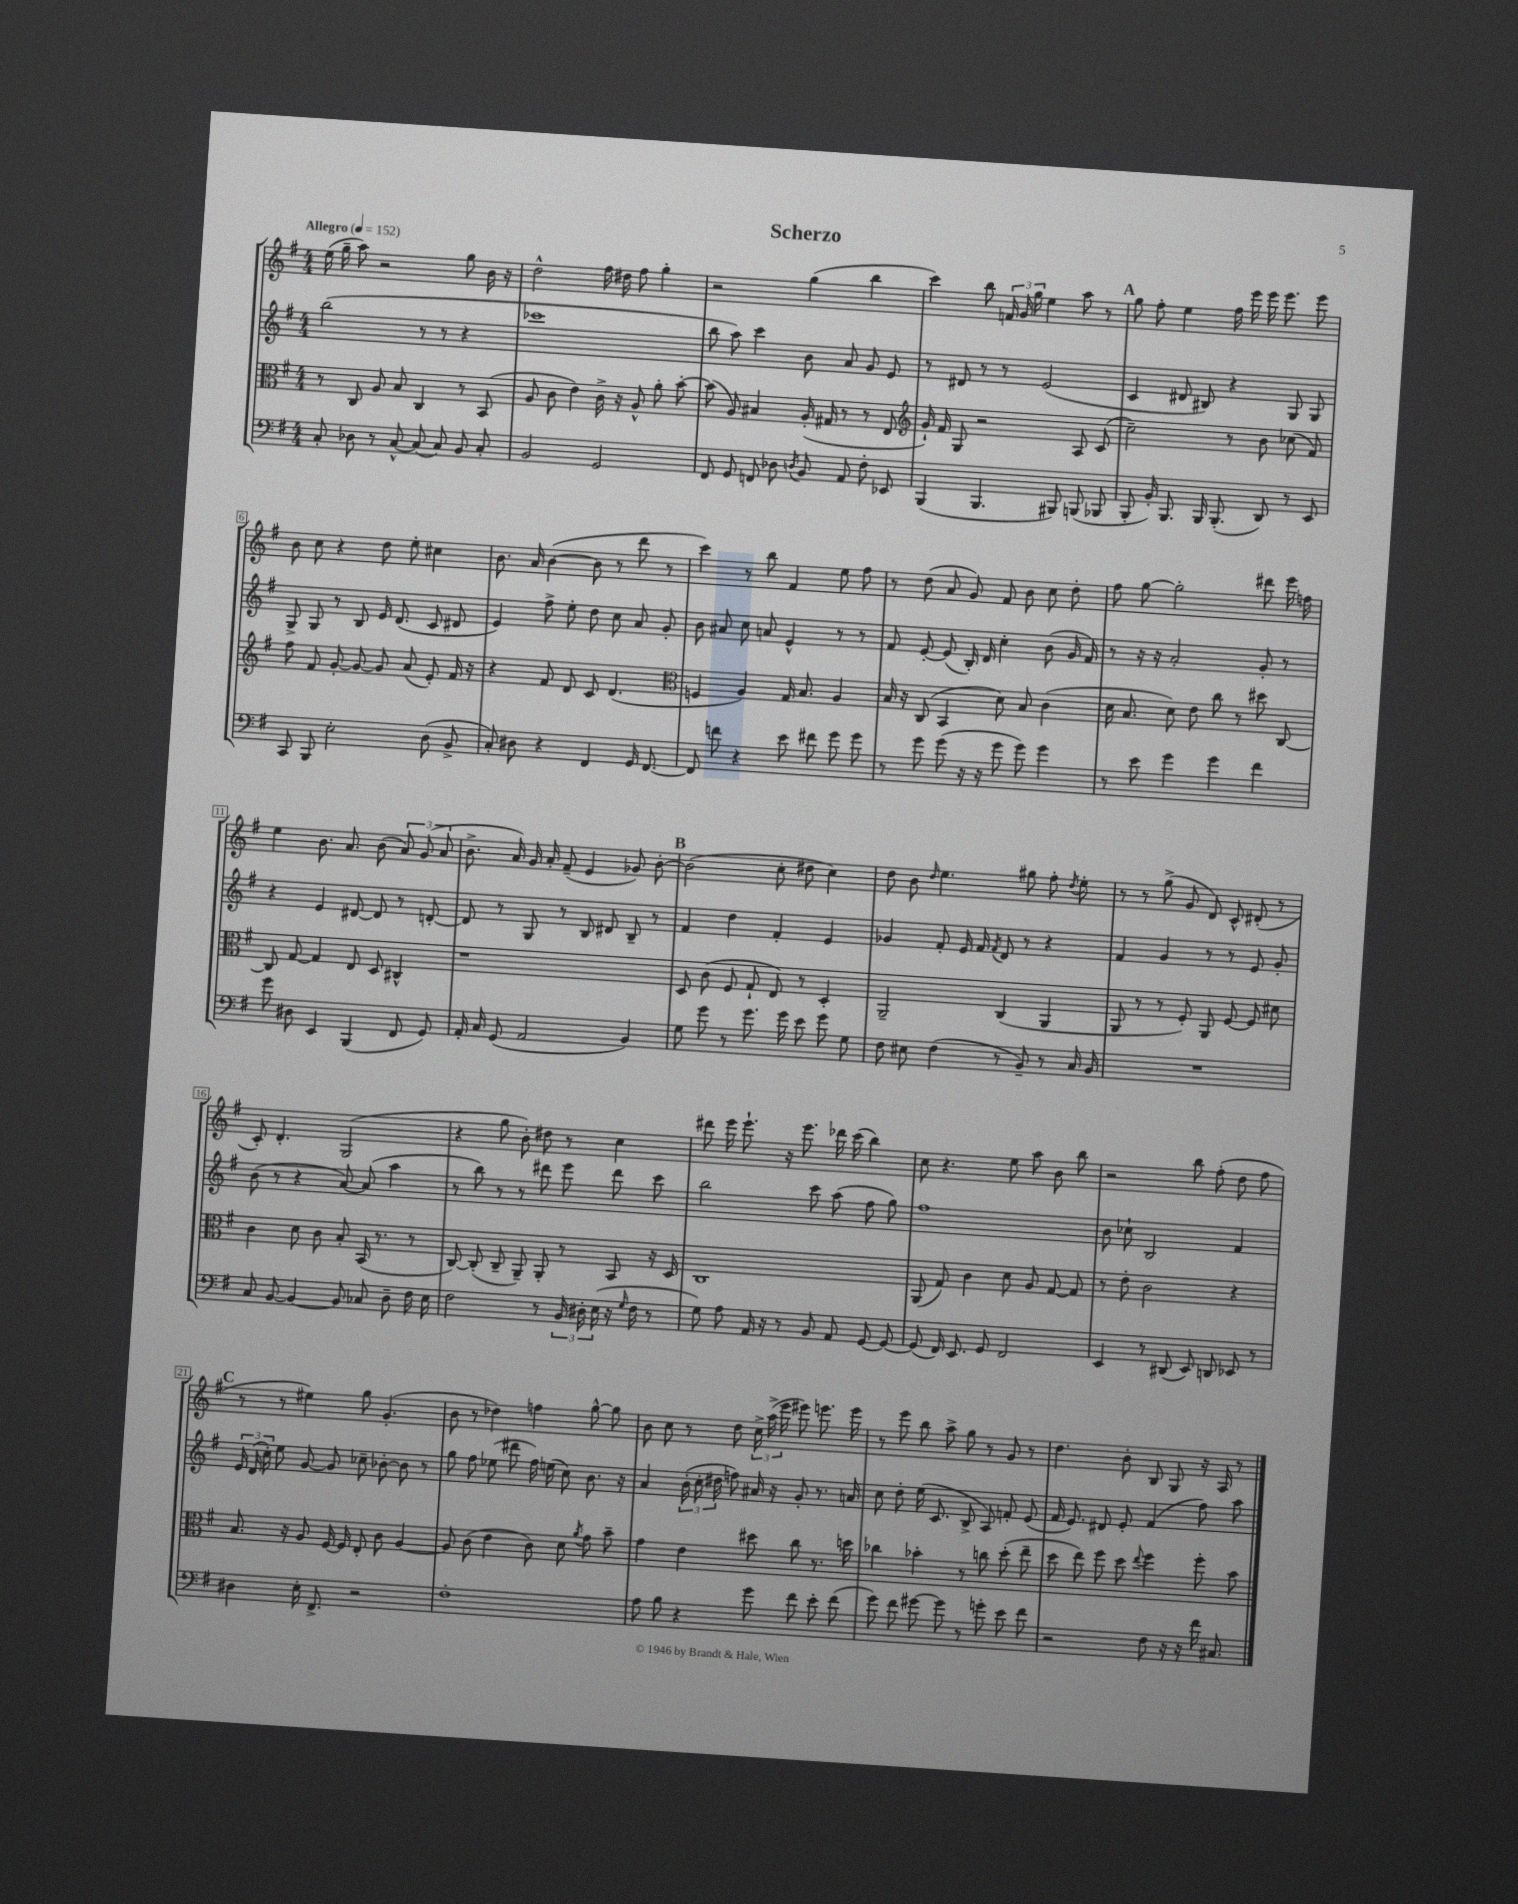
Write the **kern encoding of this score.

**kern	**kern	**kern	**kern
*staff4	*staff3	*staff2	*staff1
*clefF4	*clefC3	*clefG2	*clefG2
*k[f#]	*k[f#]	*k[f#]	*k[f#]
*M4/4	*M4/4	*M4/4	*M4/4
*MM152	*MM152	*MM152	*MM152
8C'	8r	(2bb	(16ee
.	.	.	16gg~
8D-	8C	.	8aa)
8r	8A	.	2r
[8C^^	8B	.	.
(8C]	4C	8r	.
8C)	.	8r	.
8BB	8r	4r	8gg
8C'	(8BB	.	16b
.	.	.	16r
=	=	=	=
2BB	8A	1ccc-	2dd^^
.	8c	.	.
.	4e)	.	.
2GG	16c^	.	16ff#
.	16r	.	16dd#
.	8A^^	.	8ff#
.	8a'	.	4gg'
.	[8b'	.	.
=	=	=	=
8FF#	(8b]	8bb	2r
8GG	8A)	8aa)	.
8FF	4B#	4ccc	.
8D-	.	.	.
8qD	.	.	.
8BB	(16A'	8b	(4gg
.	16G#	.	.
8AA	8r	8a	.
8F#'	8r	8g	4bb
8EE-	8E	8e	.
=	=	=	=
*	*clefG2	*	*
(4BBB	16g`)	8r	4ccc)
.	16f#	.	.
.	8G	8d#	.
4.BBB	2r	8r	8bb
.	.	8r	24f
.	.	.	24g
.	.	.	24gg
.	.	(2e	4ee
8BBB#)	.	.	.
(8BBB	8A	.	8aa
8BBB-	(8c	.	8r
=	=	=	=
8BBB'	2cc~)	4c	8gg
16BB')	.	.	8ff#'
8.BBB	.	.	.
.	.	8d#	4ee
16BBB	.	8B#)	.
(8.BBB'	.	.	.
.	8r	4r	16ff#
.	.	.	16eee
8DD)	8b	.	16eee
.	.	.	8.eee
8r	(8cc-	8G	.
8EE	8f#)	8G	8eee
=	=	=	=
8CC	8ff#	8G^	8b
8BBB	8f#	8G	8cc
2E'	[8g'	8r	4r
.	8g_	8B	.
.	8g]	16e	8dd
.	.	(8.d	.
.	(8a	.	8ee'
(8D	8e')	8c	4cc#
8BB^	16f#	8d#	.
.	16r	.	.
=	=	=	=
8C')	4r	4e)	8.b
8D#	.	.	.
.	.	.	16a
4r	8f#	8ff#^	([4b
.	8d	8ee'	.
4FF#	8c	8dd	8b]
.	(4.d	8cc	8r
16GG	.	8a	8ddd
[8.FF#	.	.	.
.	.	8g'	8r
=	=	=	=
*	*clefC3	*	*
8FF#]	4F	8b	4ccc)
8f	.	8a#	.
4r	4A)	8cc	8r
.	.	8a	8bb
8e	16G	4e^^	4f#
.	8.B	.	.
8f#	.	.	.
8g	4A	8r	8ee
8g	.	8r	8ff#
=	=	=	=
8r	16B	8f#	8r
.	16r	.	.
8g	(8C	[8e'	(8dd
(8g	4BB	(8e]	8a
16r	.	16B')	8g)
16r	.	16d	.
8g	8d)	4cc'	8f#
8g)	8B	.	8b
4g	(4c	(8b	8cc
.	.	16g	8dd'
.	.	16f#)	.
=	=	=	=
8r	16d	8r	8ff#
.	8.B	.	.
8e	.	16r	[8gg
.	.	16r	.
4g	8d)	2a'	2gg']
.	8e	.	.
4g	8cc	.	.
.	8r	.	.
4f#	8dd#	8g'	8ddd#
.	[8C	8r	16eee
.	.	.	16ff
=	=	=	=
8g	8C]	4r	4ee
8D#	[8G	.	.
4EE	4G]	4e	8.b
.	.	.	8.a
(4BBB	8E	[8d#	.
.	8D	8d#]	(8b
8FF#	4C#^^	8r	12a)
.	.	.	(12g
8GG)	.	[8d'	.
.	.	.	12a
=	=	=	=
16AA'	1r	8d]	8.b^
16C	.	.	.
(8GG	.	8r	.
.	.	.	16a)
2AA	.	8G	16g
.	.	.	16a'
.	.	8r	(8f#~
.	.	8B	4e
.	.	8d#	.
4BB)	.	8B~	8g-)
.	.	8r	[8b'
=	=	=	=
8G	8D	4f#	(2b]
8g	(8c	.	.
8r	8F#	4dd	.
8.g	8G`	.	.
.	8E)	4f#'	8cc'
16g	.	.	.
8e	8r	.	8dd#
8g	4D'	4e	4cc)
8G	.	.	.
=	=	=	=
8F#	2AA~	4g-	8dd
8E#	.	.	8b
.	.	.	16qqdd
(4F#	.	8f#'	4.ee
.	.	16e	.
.	.	16f#	.
.	.	8qf#	.
8r	(4C	8d	.
8BB~)	.	8r	8gg#
8r	4AA	4r	8ff#'
.	.	.	8qdd
16C	.	.	8ee'
16BB	.	.	.
=	=	=	=
1r	8AA	4f#	8r
.	8r	.	8r
.	8r	4g	(8gg^
.	8F#')	.	8g
.	8AA	8r	8d)
.	[8F#	8r	8c^^
.	8F#]	8e	(8d#'
.	8d#	8g'	8r
=	=	=	=
8C	4c	(8b	8c')
[8BB	.	8r	4.d'
4BB_	8d	4r	.
.	8c	.	.
8BB]	8B'	[8a)	(2G
8C-	(16BB	(8a]	.
.	8.r	.	.
8D~	.	4aa	.
16F#	8r	.	.
16E	.	.	.
=	=	=	=
2F#	[8C)	8r	4r
.	(8C']	8bb)	.
.	8C~	8r	8gg
.	8AA~)	8r	8b')
8r	8AA'	8ddd#	8dd#
24BB	8r	8eee	8r
24D#'	.	.	.
(24E	.	.	.
16r	8BB	8ddd#	4cc
16qqG	.	.	.
16F#	.	.	.
8r	16r	8ccc	.
.	16D	.	.
=	=	=	=
8G)	1C	2bb	8ddd#
8A	.	.	16eee
.	.	.	8.eee`
16AA	.	.	.
16r	.	.	.
8r	.	.	16r
.	.	.	8.eee
8BB	.	8ccc	.
8AA	.	(8aa	16ddd-
.	.	.	(16ccc
[8GG	.	8ff#	4bb)
8GG_	.	8gg)	.
=	=	=	=
(8GG]	(8AA	1ff#	8cc
16FF#)	8G)	.	4.r
8.EE	.	.	.
.	4c	.	.
8GG	.	.	.
2FF#	8d	.	8ee
.	8A	.	8aa
.	[8G	.	8b
.	8G]	.	8bb
=	=	=	=
4EE	8r	8b	2r
.	8e'	8cc-`	.
8r	2c	2B	.
(8DD#	.	.	.
8EE)	.	.	8bb
8DD	.	.	(8ff#'
8EE-	4r	4f#	8dd
8r	.	.	8ff#
=	=	=	=
4D#	8.B	24e	8r
.	.	(24d	.
.	.	24cc')	.
.	.	8ee	8r
.	16r	.	.
16E'	8A	[8g	4ee#)
8.FF#^	.	.	.
.	[16F#	8g]	.
.	16F#]	.	.
2r	8E'	8cc-~	8gg
.	8c	[8b-'	(4.g'
.	[4A	8b-]	.
.	.	8r	.
=	=	=	=
1F#'	8A]	8gg	8b
.	(8c	8ff#	8r
.	4e	(8ee-	4dd-)
.	.	8ddd#	.
.	8c)	16ff#)	4ff
.	.	(16ee	.
.	8d	8cc)	.
.	8qa	.	.
.	8g	8.b	[8gg^^
.	8b~	.	8gg]
.	.	16r	.
=	=	=	=
8A	4g	4a	8b
8B	.	.	8cc
4r	4e	(24b'	8r
.	.	24cc'	.
.	.	24dd#	.
.	.	8ff)	8dd
8g	8dd#	16a#	24cc^
.	.	.	(24aa^
.	.	16r	.
.	.	.	24eee
8f#	8cc	8g'	8eee#)
8e'	8.r	8.r	8.eee
(8f#	.	.	.
.	16dd	16a	16eee
=	=	=	=
8g)	4cc-	8cc	8r
8f#	.	8dd'	8eee
[8g#	4b-'	(16ee	8bb
.	.	8.c	.
8g#]	.	.	8aa^
8r	8r	8B^	8gg
8g'	8cc	8A)	8r
8e	(8dd'	8f'	8g
8f#	8ee~	(8e	8r
=	=	=	=
2r	8dd	16f#	4.dd
.	.	8.e)	.
.	8ee)	.	.
.	8ff#	8d#	.
.	8dd	8e'	8b'
.	8qqee	.	.
8F#	4ff#	(4f#	8B
16r	.	.	8G
16r	.	.	.
16f#	8ff#'	8ff#)	16r
8.C#	.	.	16A
.	8b	8aa	8r
==	==	==	==
*-	*-	*-	*-
